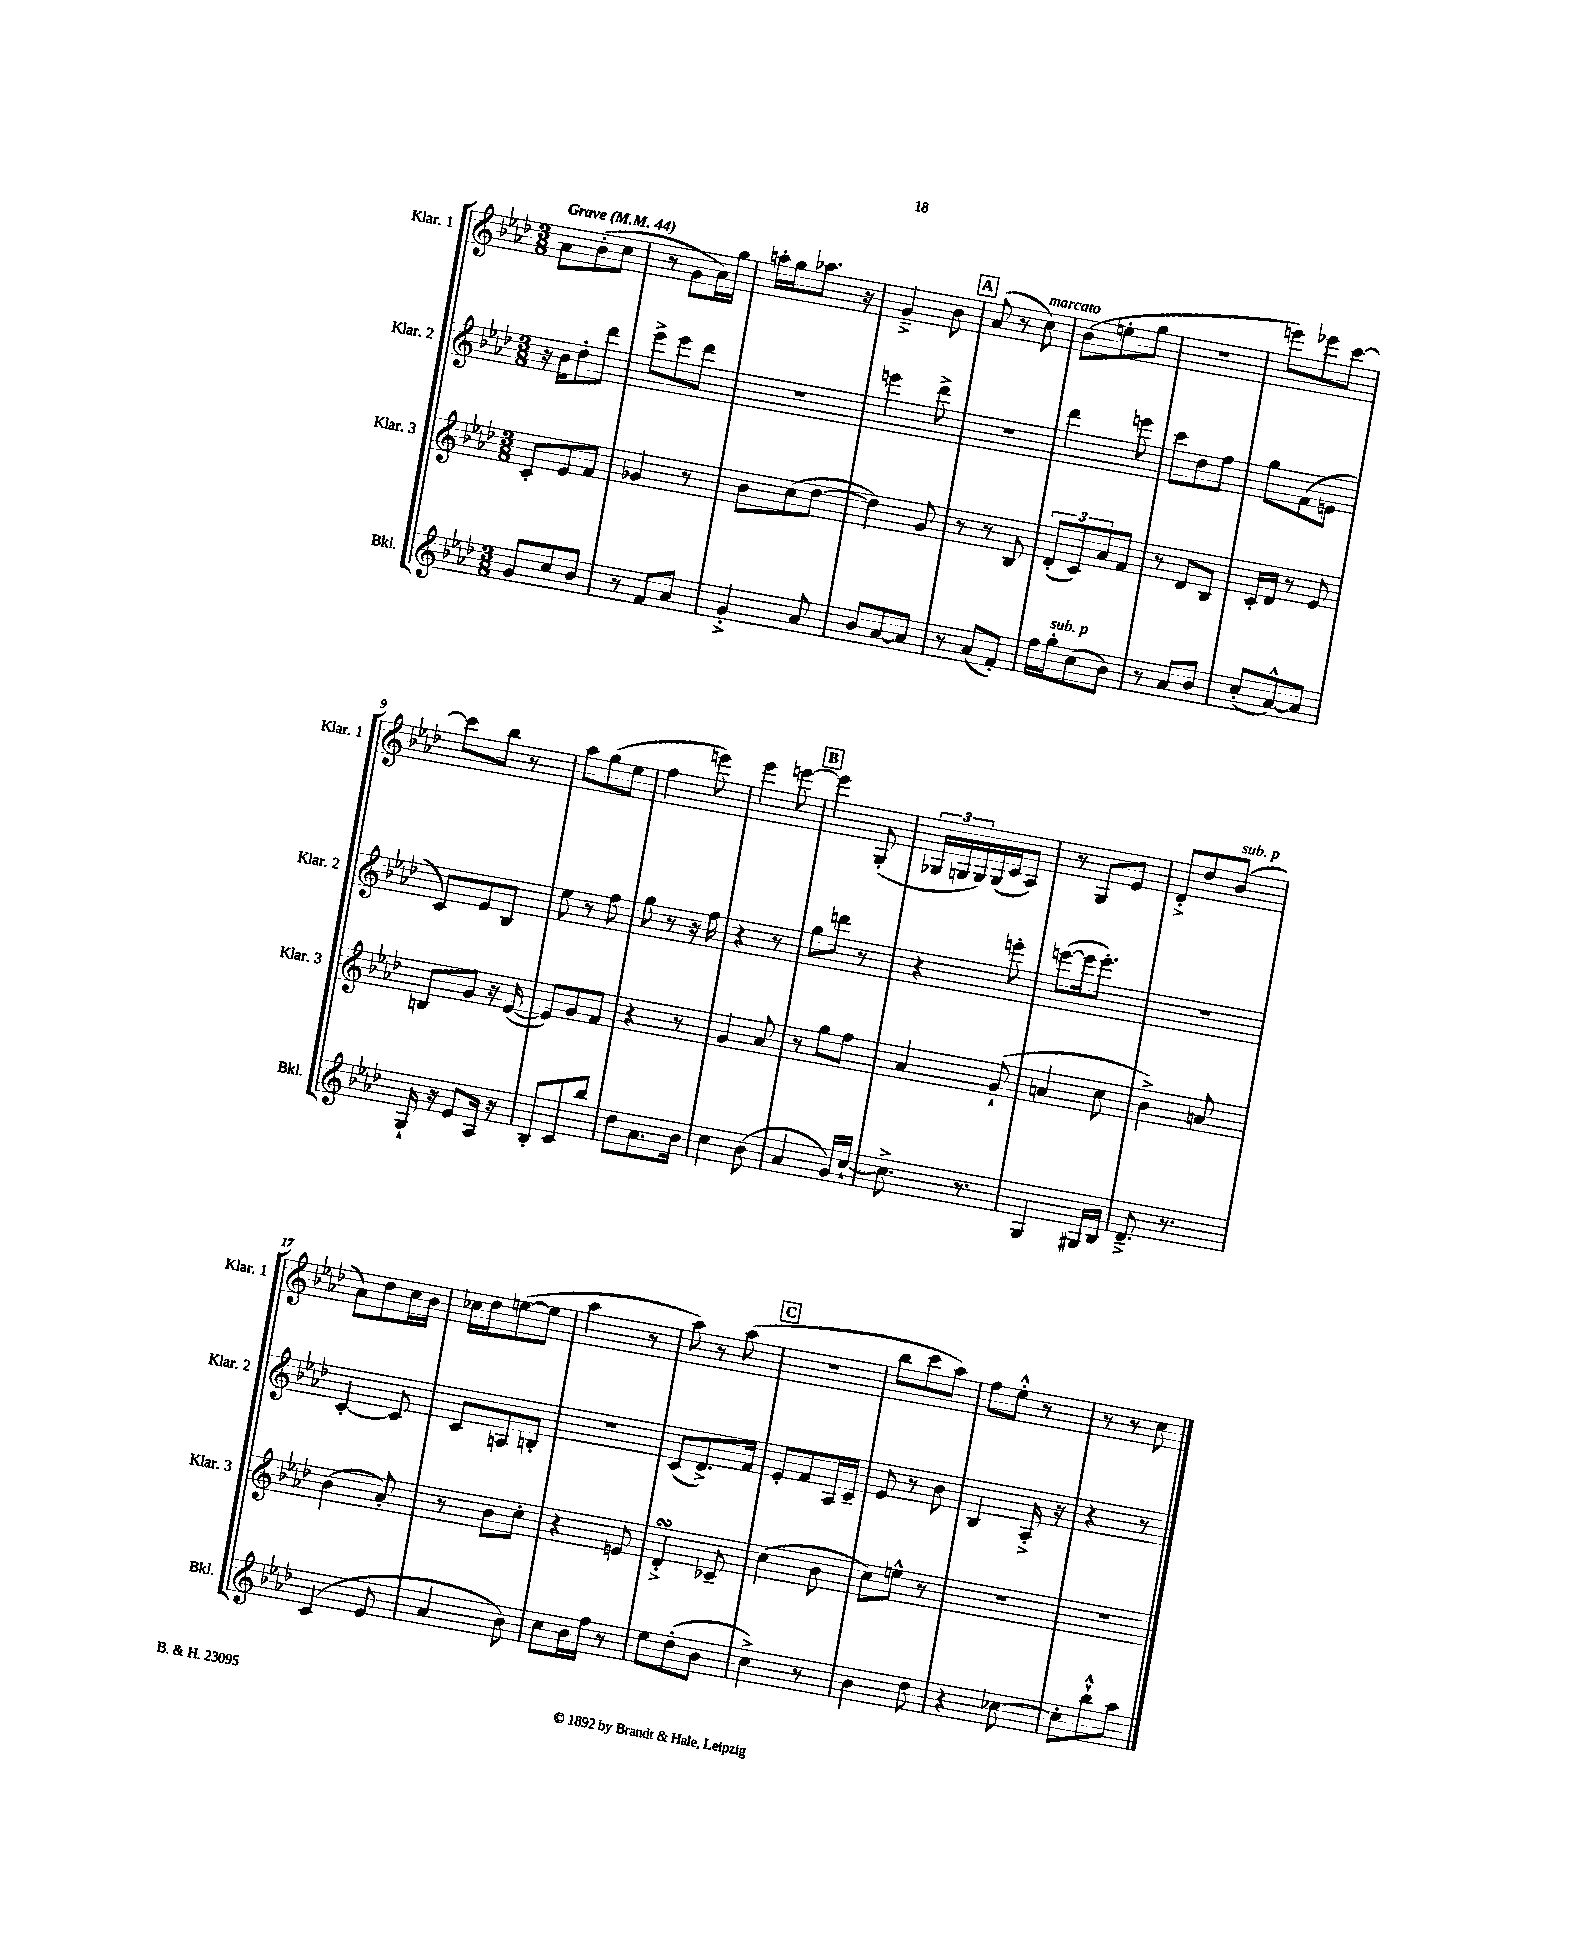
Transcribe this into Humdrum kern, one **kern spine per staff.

**kern	**kern	**kern	**kern
*staff4	*staff3	*staff2	*staff1
*clefG2	*clefG2	*clefG2	*clefG2
*k[b-e-a-d-]	*k[b-e-a-d-]	*k[b-e-a-d-]	*k[b-e-a-d-]
*M3/8	*M3/8	*M3/8	*M3/8
*MM44	*MM44	*MM44	*MM44
8g	8c'	16r	8a-
.	.	16b-	.
8cc	8e-	8dd-'	(8b-'
8b-	8f	8ddd-	8cc
=	=	=	=
8r	4g-	8eee-^	8r
8f	.	8eee-	8g
8a-	8r	8ddd-	16a-)
.	.	.	16gg
=	=	=	=
4g'^	8b-	4.r	16aa'
.	.	.	16gg
.	(8cc	.	8.aa-
8a-	[8dd-	.	.
.	.	.	16r
=	=	=	=
8b-	4dd-])	4eee	4g~^
[8a-	.	.	.
8a-]	8g	8ddd-^	8b-
=	=	=	=
8r	8r	4.r	(8a-
(8a-	8r	.	8r
8f')	8B-	.	8cc)
=	=	=	=
16ff	(12d-'	4ddd-	(8b-
16gg'	.	.	.
.	12c)	.	.
(8cc	.	.	8ee'
.	12a-	.	.
8b-)	8f	8eee	8gg
=	=	=	=
8r	8r	8ccc	4.r
8a-	8d-	8dd-	.
8b-	8B-	8ff	.
=	=	=	=
(8cc'	16c'	8gg	8eee)
.	16d-	.	.
[8a-^^)	8r	(8f	8eee-
8a-]	8e-	8e	[8ccc
=	=	=	=
16G`	8B	8c)	8ccc]
16r	.	.	.
8e-	8g	8e-	8bb-
16A-	16r	8B-	8r
16r	([16e-	.	.
=	=	=	=
8B-'	8e-])	8ee-	8aa-
8c	8g	8r	(8gg
8bb-	8f	8ff	8ee-
=	=	=	=
8dd-	4r	8gg	4ff
8.a-	.	8r	.
.	8r	16r	8eee)
16b-	.	16ff	.
=	=	=	=
4cc	4g	4r	4eee-
(8b-	8a-	8r	[8eee
=	=	=	=
4a-	8r	8gg	4eee]
.	8gg	8ddd	.
16g)	8ff	8r	(8G'
[16cc`	.	.	.
=	=	=	=
8.cc^]	4a-	4r	24G-
.	.	.	24G
.	.	.	24G)
.	.	.	(16G
8.r	.	.	16c
.	(8g`	8eee'	8A-)
=	=	=	=
4G	4a	([8eee	8r
.	.	16eee]	8G
.	.	8.eee')	.
16G#	8cc	.	8e-
16B-	.	.	.
=	=	=	=
8.d-~^	4b-^)	4.r	8d-'^
.	.	.	8dd-
8.r	.	.	.
.	8a	.	(8b-
=	=	=	=
(4c	(4b-	[4c'	8a-)
.	.	.	8dd-
8e-	8a-')	8c]	16cc
.	.	.	16b-
=	=	=	=
4a-	8r	8c	16cc-
.	.	.	16dd-
.	8b-	8A	([8ee
8b-)	8cc'	8B'	8ee]
=	=	=	=
8cc	4r	4.r	4aa-
16b-	.	.	.
16ff	.	.	.
8r	8e	.	8r
=	=	=	=
8ee-	4d-'^	(8c	8aa-)
(8dd-'	.	8.d-^)	8r
8b-	8c-~	.	(8aa-
.	.	16f	.
=	=	=	=
4cc^)	(4cc	8e-'	4.r
.	.	8f	.
8r	8b-	16A-	.
.	.	16c~	.
=	=	=	=
4b-	8cc)	8e-	8bb-
.	8ee^^	8r	8ccc
8dd-	8r	8b-	8aa-)
=	=	=	=
4r	4.r	4B-	8ff
.	.	.	8ee-'^^
[8cc-	.	16A-'^	8r
.	.	16r	.
=	=	=	=
8cc-']	4.r	4r	8r
8bb-`^^	.	.	8r
8aa-	.	8r	8cc
==	==	==	==
*-	*-	*-	*-
